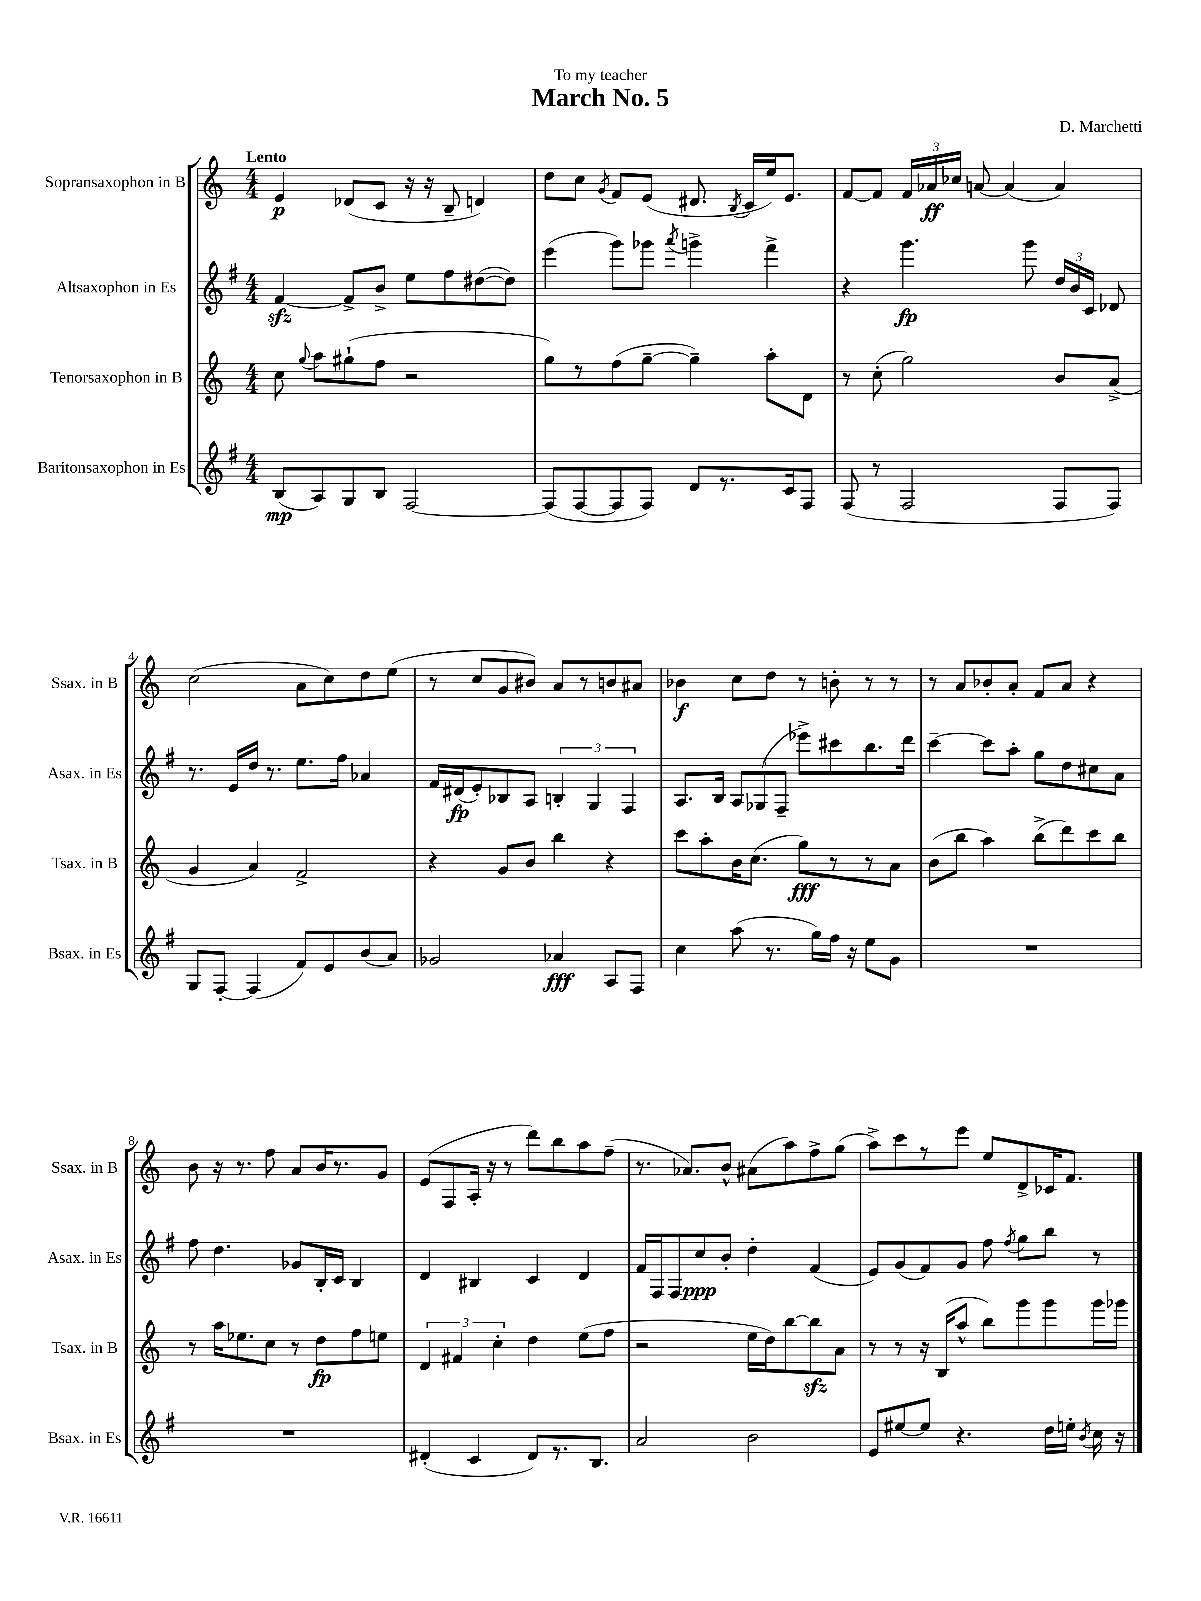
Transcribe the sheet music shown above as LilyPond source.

\header { title = "March No. 5" composer = "D. Marchetti" dedication = "To my teacher" }
<<
\new StaffGroup <<
\new Staff = "s0" \with { instrumentName = "Sopransaxophon in B" shortInstrumentName = "Ssax. in B" } {
    \clef treble \key c \major \numericTimeSignature \time 4/4 \tempo "Lento"
    \autoBeamOff e'4\p des'8[( c'8] r16 r16 b8-- d'4) |
    d''8[ c''8] \acciaccatura { g'8 } f'8[ e'8]( dis'8. \acciaccatura { b8 } c'16[ e''16) e'8.] |
    f'8[~ f'8] \tuplet 3/2 { f'16[ aes'16\ff ces''16] } a'8~ a'4( a'4) |
    c''2( a'8[ c''8) d''8 e''8]( |
    r8 c''8[ g'8 bis'8]) a'8[ r8 b'8 ais'8] |
    bes'4\f c''8[ d''8] r8 b'8-. r8 r8 |
    r8 a'8[ bes'8-. a'8]-. f'8[ a'8] r4 |
    b'8 r16 r8. f''8 a'8[ b'16 r8. g'8] |
    e'8[( f8 a16]-. r16 r8 d'''8[) b''8 a''8 f''8]--( |
    r8. aes'8.[) b'8]-^ ais'8[( a''8) f''8-> g''8]( |
    a''8[->) c'''8 r8 e'''8] e''8[ d'8-> ces'16 f'8.] \bar "|." |
}
\new Staff = "s1" \with { instrumentName = "Altsaxophon in Es" shortInstrumentName = "Asax. in Es" } {
    \clef treble \key g \major \numericTimeSignature \time 4/4
    \autoBeamOff fis'4~\sfz fis'8[-> b'8]-> e''8[ fis''8 dis''8~( dis''8]) |
    e'''4( g'''8[) ges'''8] \acciaccatura { a'''8 } g'''4-> fis'''4-> |
    r4 g'''4.\fp g'''8 \tuplet 3/2 { d''16[ b'16 c'16] } des'8 |
    r8. e'16[ d''16] r8. e''8.[ fis''16] aes'4 |
    fis'16[ dis'16\fp( e'8-.) bes8 a8] \tuplet 3/2 { b4-. g4 fis4 } |
    a8.[ b16] \tuplet 3/2 { a8[ ges8( fis8]-- } ees'''8[->) cis'''8 b''8. d'''16] |
    c'''4~-- c'''8[ a''8]-. g''8[ d''8 cis''8 a'8] |
    fis''8 d''4. ges'8[ b16-. c'16] b4 |
    d'4 bis4 c'4 d'4 |
    fis'16[ fis16 fis8 c''8\ppp b'8]-. d''4-. fis'4( |
    e'8[) g'8( fis'8) g'8] fis''8 \acciaccatura { fis''8 } g''8[ b''8] r8 \bar "|." |
}
\new Staff = "s2" \with { instrumentName = "Tenorsaxophon in B" shortInstrumentName = "Tsax. in B" } {
    \clef treble \key c \major \numericTimeSignature \time 4/4
    \autoBeamOff c''8 \appoggiatura { g''8 } a''8[ gis''8-!( f''8] r2 |
    g''8[) r8 f''8( g''8]~-- g''4--) a''8[-. d'8] |
    r8 c''8-.( g''2) b'8[ a'8]->( |
    g'4 a'4) f'2-> |
    r4 g'8[ b'8] b''4 r4 |
    c'''8[ a''8-. b'16 c''8.]( g''8[\fff) r8 r8 a'8] |
    b'8[( b''8] a''4) b''8[->( d'''8) c'''8 b''8] |
    r8 a''16[ ees''8. c''8] r8 d''8[\fp f''8 e''8] |
    \tuplet 3/2 { d'4 fis'4 c''4-. } d''4 e''8[( f''8] |
    r2 e''16[ d''16) b''8~ b''8\sfz a'8] |
    r8 r8 r16 b16[( a''8]-^ b''8[) g'''8 g'''8 g'''16 ges'''16] \bar "|." |
}
\new Staff = "s3" \with { instrumentName = "Baritonsaxophon in Es" shortInstrumentName = "Bsax. in Es" } {
    \clef treble \key g \major \numericTimeSignature \time 4/4
    \autoBeamOff b8[\mp( a8) g8 b8] fis2~ |
    fis8[( fis8~ fis8 fis8]) d'8[ r8. c'16 fis8] |
    fis8( r8 fis2 fis8[ fis8]) |
    g8[ fis8]~-. fis4( fis'8[) e'8 b'8( a'8]) |
    ges'2 aes'4\fff a8[ fis8] |
    c''4 a''8( r8. g''16[) fis''16] r16 e''8[ g'8] |
    R1 |
    R1 |
    dis'4-.( c'4 dis'8[) r8. b8.] |
    a'2 b'2 |
    e'8[ eis''8~ eis''8] r4. d''16[ e''16]-. \acciaccatura { b'8 } c''16 r16 \bar "|." |
}
>>
>>
